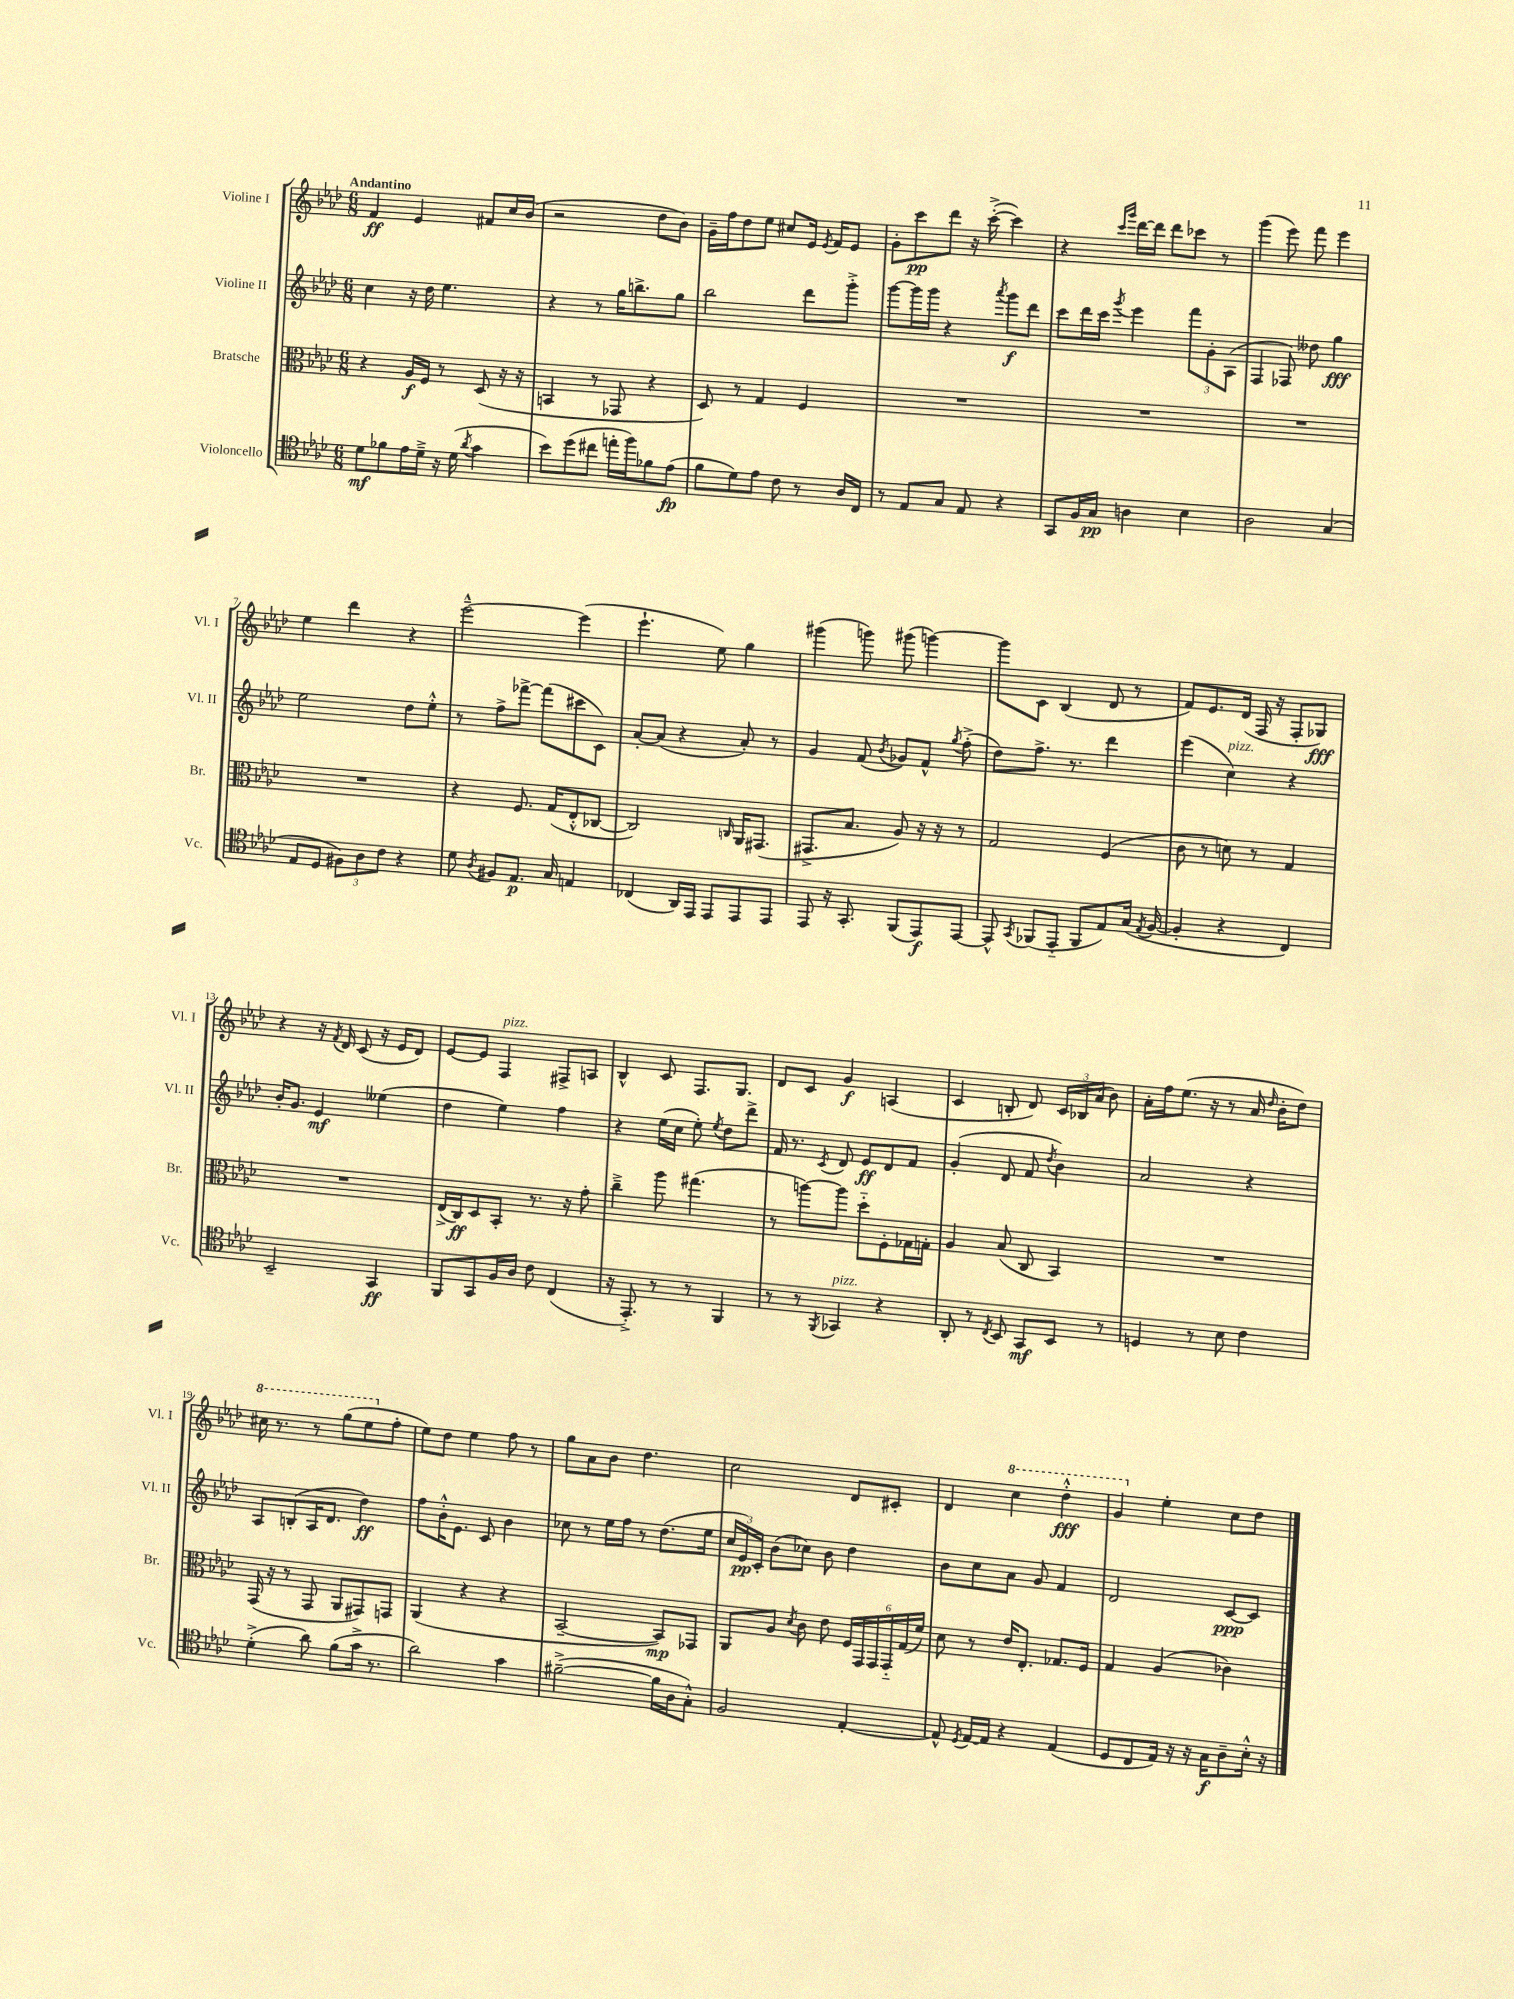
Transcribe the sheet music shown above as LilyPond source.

<<
\new StaffGroup <<
\new Staff = "s0" \with { instrumentName = "Violine I" shortInstrumentName = "Vl. I" } {
    \clef treble \key aes \major \numericTimeSignature \time 6/8 \tempo "Andantino"
    \autoBeamOff f'4\ff ees'4 fis'8[ c''16 bes'16]( |
    r2 des''8[ bes'8]) |
    g'16[-- f''16 des''8 ees''8] cis''8[ ees'16] \acciaccatura { ees'8 } f'16[ ees'8] |
    g'8[-. c'''8\pp des'''8] r16 c'''16~-.->( c'''4) |
    r4 \grace { c'''16[ g'''16] } des'''16[~ des'''16] des'''8[ ces'''8] r8 |
    g'''4( ees'''8) f'''8 ees'''4 |
    ees''4 des'''4 r4 |
    ees'''2~---^ ees'''4( |
    ees'''4.-! ees''8) g''4 |
    gis'''4( g'''8) gis'''8( g'''4~) |
    g'''8[ c'8] bes4( des'8 r8 |
    f'8[) ees'8. des'16]( f16 r16 f8[-. ges8]\fff) |
    r4 r16 \acciaccatura { f'8 } des'16 c'8( r16 ees'16[ des'8]) |
    ees'8[~ ees'8] f4^\markup { \italic "pizz." } fis8[-> a8] |
    bes4-^ c'8 f8.[ g8.] |
    des'8[ c'8] g'4\f a4( |
    c'4 b8-. des'8) \tuplet 3/2 { c'16[ bes16 aes'16]( } bes'8) |
    aes'16[-. f''16 ees''8.]( r16 r8 aes'16 \grace { des''16 } bes'16[-. des''8]) |
    \ottava #1 cis'''16 r8. r8 g'''8[( ees'''8 \ottava #0 f''8]-. |
    ees''8[) des''8] ees''4 f''8 r8 |
    g''8[ aes'8 bes'8] des''4. |
    c''2 des'8[ cis'8]-. |
    des'4 \ottava #1 c'''4 des'''4-.-^\fff |
    g''4 \ottava #0 ees''4-. c''8[ des''8] \bar "|." |
}
\new Staff = "s1" \with { instrumentName = "Violine II" shortInstrumentName = "Vl. II" } {
    \clef treble \key aes \major \numericTimeSignature \time 6/8
    \autoBeamOff c''4 r16 des''16 ees''4. |
    r4 r8 g''16[ b''8.-> g''8] |
    bes''2 des'''8[ g'''8]-.-> |
    g'''8[~ g'''16 g'''16] r4 \acciaccatura { aes'''8 } g'''8[\f des'''8] |
    c'''8[ des'''16 c'''16] \acciaccatura { g'''8 } ees'''4 \tuplet 3/2 { f'''8[ g'8-. aes8]( } |
    f4 fes8) deses''8 g''4\fff |
    ees''2 des''8[ ees''8]-.-^ |
    r8 f''8[-> fes'''8]~-> fes'''8[( cis'''8 c'8]) |
    aes'8[~-. aes'8]( r4 aes'8-.) r8 |
    g'4 f'8( \acciaccatura { bes'8 } ges'8[) f'8]-^ \acciaccatura { g''8 } f''8-.->( |
    des''8[) f''8.]-> r8. des'''4 |
    ees'''4( c''4^\markup { \italic "pizz." }) r4 |
    bes'16[-. g'8.] ees'4\mf eeses''4( |
    des''4 ees''4) f''4 |
    r4 ees''16[( c''16] ees''8-.) \acciaccatura { ees''8 } des''8[ des'''8]-> |
    f'16 r8. \acciaccatura { c'8 } des'8 ees'8[\ff des'8 f'8] |
    g'4-.( des'8 f'8 \acciaccatura { des''8 } bes'4) |
    aes'2 r4 |
    aes8[ b8-.( aes16 des'8.] des''4\ff) |
    f''8[ bes'16-.-^ ees'8.] c'8 bes'4 |
    ces''8 r8 ees''16[ f''16] r8 des''8.[( ees''16] |
    \tuplet 3/2 { c''16[ ees'16\pp) c'16]-. } bes'8[( ces''8]) bes'8 des''4 |
    bes'8[ c''8 aes'8] g'8 f'4 |
    des'2 c'8[~\ppp c'8] \bar "|." |
}
\new Staff = "s2" \with { instrumentName = "Bratsche" shortInstrumentName = "Br." } {
    \clef alto \key aes \major \numericTimeSignature \time 6/8
    \autoBeamOff r4 aes16[\f f16] r8 des8( r16 r16 |
    b,4 r8 ges,8 r4 |
    des8) r8 g4 f4 |
    R2. |
    R2. |
    R2. |
    R2. |
    r4 f8. g16[( ees8-.-^ ces8]~ |
    ces2) \grace { c16 } aes,16[ gis,8.]( |
    gis,8.[-> bes8.] aes8) r16 r16 r8 |
    g2 f4( |
    c'8 r8 d'8) r8 g4 |
    R2. |
    ees16[->( c16\ff) des8 bes,8]-. r8. r16 g'8-. |
    c''4---> aes''8 gis''4.( |
    r8 a''8[~) a''8] des''8[-_ f8-. ges16 g16]-. |
    aes4 bes8( c8 bes,4) |
    R2. |
    g,16( r16 r8 g,8 aes,8[ gis,8) g,8] |
    aes,4( r4 r4 |
    bes,2~-- bes,8[\mp) ges,8] |
    aes,8[ aes8] \acciaccatura { des'8 } c'8 ees'8 \tuplet 6/4 { f16[ g,16 g,16 g,16-_ g16( f'16]) } |
    des'8 r8 ees'16[ ees8.]-. ges8.[ f16] |
    g4 aes4( ces'4) \bar "|." |
}
\new Staff = "s3" \with { instrumentName = "Violoncello" shortInstrumentName = "Vc." } {
    \clef tenor \key aes \major \numericTimeSignature \time 6/8
    \autoBeamOff des'8[\mf fes'8 ees'16 des'16]---> r16 des'16( \acciaccatura { aes'8 } g'4 |
    bes'8[) des''8( cis''8] e''16[-. f''16) fes'8 ees'8]\fp( |
    f'8[ des'8) ees'8] c'8 r8 aes16[ c16] |
    r8 ees8[ g8] ees8 r4 |
    g,8[ f16 g16]\pp a4 bes4 |
    aes2 g4( |
    ees8[ des8] \tuplet 3/2 { fis8[) aes8 c'8] } r4 |
    des'8 \acciaccatura { aes8 } fis8[ ees8.]\p g16 e4 |
    ces4( aes,16[) ees,16] ees,8[ ees,8 ees,8] |
    ees,8 r16 g,8.-. f,8[( ees,8\f) ees,8]~ |
    ees,8-^ \acciaccatura { g,8 } fes,8[( ees,8]-_ fes,8[ ees8) g16]( \acciaccatura { ees8 } f16~ |
    f4-. r4 c4) |
    bes,2-- g,4\ff |
    f,8[ g,8 f16 aes16] c'8 c4( |
    r16 ees,8.-.->) r8 r8 f,4 |
    r8 r8 \acciaccatura { f,8 } ges,4^\markup { \italic "pizz." } r4 |
    aes,8-. r8 \acciaccatura { c8 } bes,8 g,8[\mf bes,8] r8 |
    d4 r8 bes8 c'4 |
    des'4-.->( aes'8) f'8[( g'16]-> r8. |
    aes'2) g'4 |
    fis'2~--->( fis'16[ aes16 g8]-.-^) |
    f2 ees4~-. |
    ees8-^ \acciaccatura { des8 } ees16[~ ees16] r4 ees4( |
    des8[ c8 ees16]) r16 r16 g16[\f aes8-- bes16]-.-^ r16 \bar "|." |
}
>>
>>
